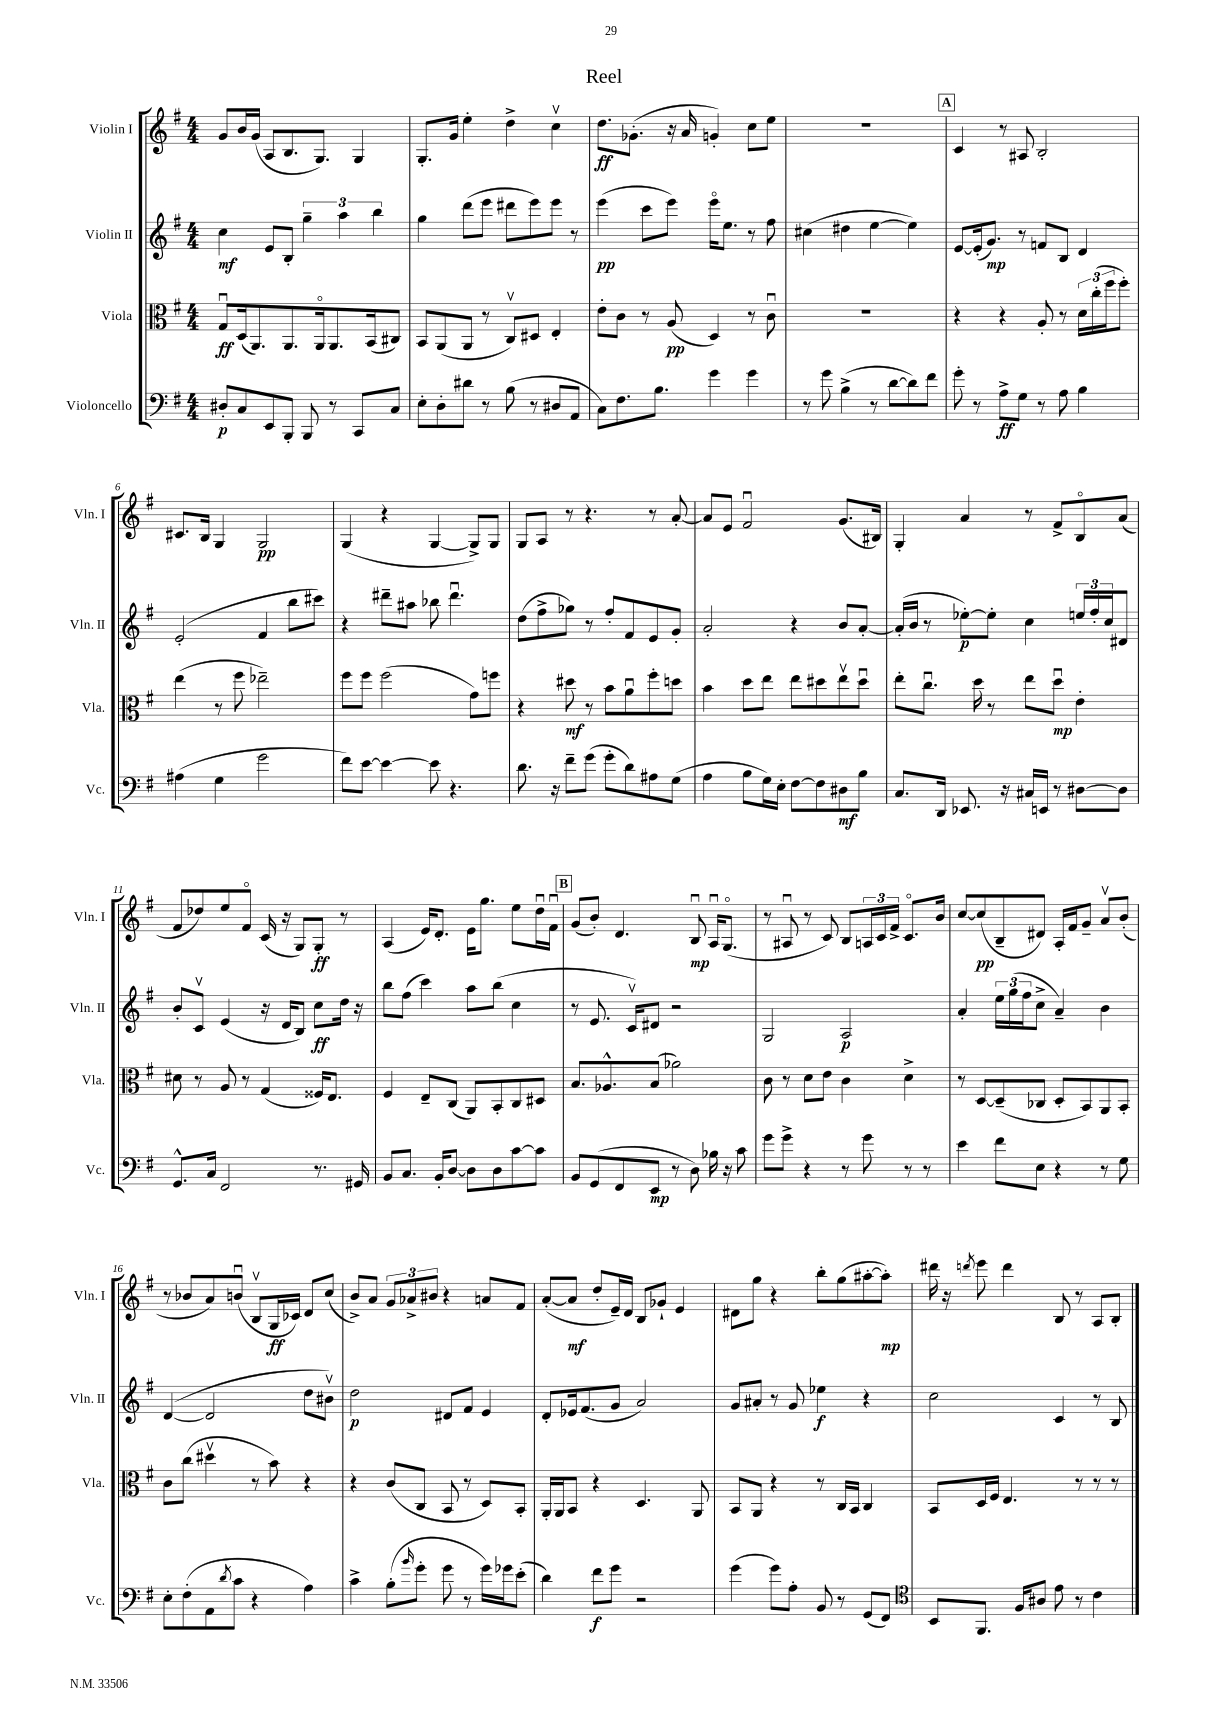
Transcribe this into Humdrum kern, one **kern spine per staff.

**kern	**kern	**kern	**kern
*staff4	*staff3	*staff2	*staff1
*clefF4	*clefC3	*clefG2	*clefG2
*k[f#]	*k[f#]	*k[f#]	*k[f#]
*M4/4	*M4/4	*M4/4	*M4/4
8D#'	8Gu	4cc	8g
8C	(16D	.	16b
.	8.AA)	.	(16g
8EE	.	8e	8A
8BBB'	8.AA	8B'	8.B
8BBB	.	6gg~	.
.	16AAo	.	8.G)
8r	8.AA	.	.
.	.	6aa	.
8CC	.	.	4G
.	(16BB	.	.
.	.	6bb	.
8C	8C#)	.	.
=	=	=	=
8E'	8BB	4gg	8.G'
8D'	(8AA	.	.
.	.	.	16g
8d#	8AA	(8ddd	4ee'
8r	8r	8eee	.
(8B	8Cv)	8ddd#	4dd^
8r	8D#	8eee)	.
8D#	4E'	8eee	4ccv
8AA	.	8r	.
=	=	=	=
8C)	8e'	(4eee	8.dd
8.F#	8c	.	.
.	.	.	(8.g-'
.	8r	8ccc	.
8.B	.	.	.
.	(8A	8eee)	16r
.	.	.	16a
4g	4D)	16eeeo	4g')
.	.	8.ee	.
4g	8r	8r	8cc
.	8cu	8ff#	8ee
=	=	=	=
8r	1r	(4cc#	1r
8g	.	.	.
(4B^	.	4dd#	.
8r	.	[4ee	.
[8d	.	.	.
8d])	.	4ee])	.
8f#	.	.	.
=	=	=	=
8g'	4r	[8e	4c
8r	.	(16e']	.
.	.	8.g)	.
8A^	4r	.	8r
8G	.	8r	8A#
8r	8A'	8f	2B'
8A	8r	8B	.
4B	24d	4d	.
.	(24cc'	.	.
.	24ff#	.	.
.	8ff#')	.	.
=	=	=	=
(4A#	(4ee	(2e'	8.c#
.	.	.	16B
4G	8r	.	4G
.	8ff#	.	.
2g	2ee-~)	4f#	2G
.	.	8bb	.
.	.	8ccc#)	.
=	=	=	=
8f#)	8ff#	4r	(4G
[8e	8ff#	.	.
4e_	(2ff#	8ddd#~	4r
.	.	8aa#	.
8e]	.	8bb-	[4G
4.r	.	4.ddd#u	.
.	8g)	.	8G^])
.	8ff	.	8G
=	=	=	=
8.d	4r	(8dd	8G
.	.	8ff#^	8A
16r	.	.	.
8f#~	8dd#	8gg-)	8r
(8g	8r	8r	4.r
8g'	8b	8ff#'	.
8d)	8au	8f#	.
8A#	8ff#'	8e	8r
(8G	8dd	8g'	[8a'
=	=	=	=
4A	4b	2a'	8a]
.	.	.	8e
8B	8dd	.	2f#u
16G)	8ee	.	.
16E'	.	.	.
[8F#	8ee	4r	.
8F#]	8dd#	.	.
8D#	8eev	8b	(8.g
8B	8dd#u	[8a'	.
.	.	.	16B#)
=	=	=	=
8.C	8ee'	(16a']	4G'
.	.	16b	.
.	8.ccu	8r	.
16DD	.	.	.
8.EE-	.	[8ee-')	4a
.	16dd	.	.
.	8r	8ee-']	.
16r	.	.	.
16C#	8ee	4cc	8r
16EE	.	.	.
8r	8ddu	.	8f#^
[8D#	4e'	24ee	8Bo
.	.	24ff#'	.
.	.	24cc	.
8D#]	.	8d#	(8a
=	=	=	=
8.GG^^	8d#	8b'	8f#
.	8r	8cv	8dd-)
16C	.	.	.
2FF#	8A	(4e	8ee
.	8r	.	8f#o
.	(4G	16r	(16c
.	.	16d	16r
.	.	8B)	8G)
8.r	16F##)	8cc	8G'
.	8.E	.	.
.	.	16dd	8r
16GG#	.	16r	.
=	=	=	=
8BB	4F#	8bb	(4A
8.C	.	(8ff#	.
.	8E~	4ccc)	16e)
16BB'	.	.	8.d'
[8D	(8C	.	.
8D]	8AA)	8aa	16e
.	.	.	8.gg
8D	8BB'	(8bb	.
[8c	8C	4cc	8ee
8c]	8D#	.	16ddu
.	.	.	16f#u
=	=	=	=
8BB	8.B	8r	(8g
(8GG	.	8.e	8b')
.	8.A-^^	.	.
8FF#	.	.	4.d
.	.	16cv)	.
8EE	(8B	8d#	.
8r	2a-)	2r	.
8D)	.	.	8Bu
16B-	.	.	16Au
16r	.	.	(8.Go
8c	.	.	.
=	=	=	=
8g	8c	2G	8r
8g^	8r	.	8A#u
4r	8d	.	8r
.	8e	.	8c)
8r	4c	2A	8B
8g	.	.	24A
.	.	.	24c
.	.	.	24f#^
8r	4d^	.	8.co
8r	.	.	.
.	.	.	16b
=	=	=	=
4e	8r	4a'	[8cc
.	[8D	.	(8cc]
8f#	(8D~]	24ee	8B~
.	.	(24gg	.
.	.	24ff#	.
8E	8C-	8cc^	8d#)
4r	8D'	4a~)	16A'
.	.	.	16f#
.	8BB)	.	8g~
8r	8AA	4b	8av
8G	8BB'	.	(8b'
=	=	=	=
8E'	8c	([4d	8r
(8F#'	(8cc	.	8b-
8AA	4dd#v	2d]	8a)
8qd	.	.	.
8c	.	.	(8bu
4r	8r	.	8Bv
.	8b)	.	16G
.	.	.	16c-)
4A)	4r	8dd	8d
.	.	8b#v)	(8cc
=	=	=	=
4c^	4r	2dd	8b^)
.	.	.	8a
(8B'	(8c	.	12g
.	.	.	12a-^
16qqb	.	.	.
8g'	8C	.	.
.	.	.	12b#
8g	8BB	8d#	4r
8r	8r	8f#	.
16g)	8D)	4e	8a
16g-	.	.	.
(8e'	8BB'	.	8f#
=	=	=	=
4d)	16AA'	8d'	([8a'
.	16AA	.	.
.	8BB	16e-	8a]
.	.	(8.f#	.
8f#	4r	.	8dd'
8g	.	8g	16e~)
.	.	.	16d
2r	4.D	2a)	8B
.	.	.	8g-`
.	.	.	4e
.	8AA	.	.
=	=	=	=
(4g	8BB	8g	8d#
.	8AA	8a#'	8gg
8g)	4r	8r	4r
8A'	.	8g	.
8BB	8r	4ee-	8bb'
8r	16C	.	(8gg
.	16BB	.	.
(8GG	4C	4r	[8aa#'
8FF#)	.	.	8aa#'])
=	=	=	=
*clefC4	*	*	*
8BB	8BB	2cc	16ddd#
.	.	.	16r
.	.	.	8qddd
8.FF#	16D	.	8eee
.	16F#	.	.
.	4.E	.	4ddd
16F#	.	.	.
8A#	.	.	.
8e	.	4c	8B
8r	8r	.	8r
4c	8r	8r	8A
.	8r	8B	8B'
==	==	==	==
*-	*-	*-	*-
